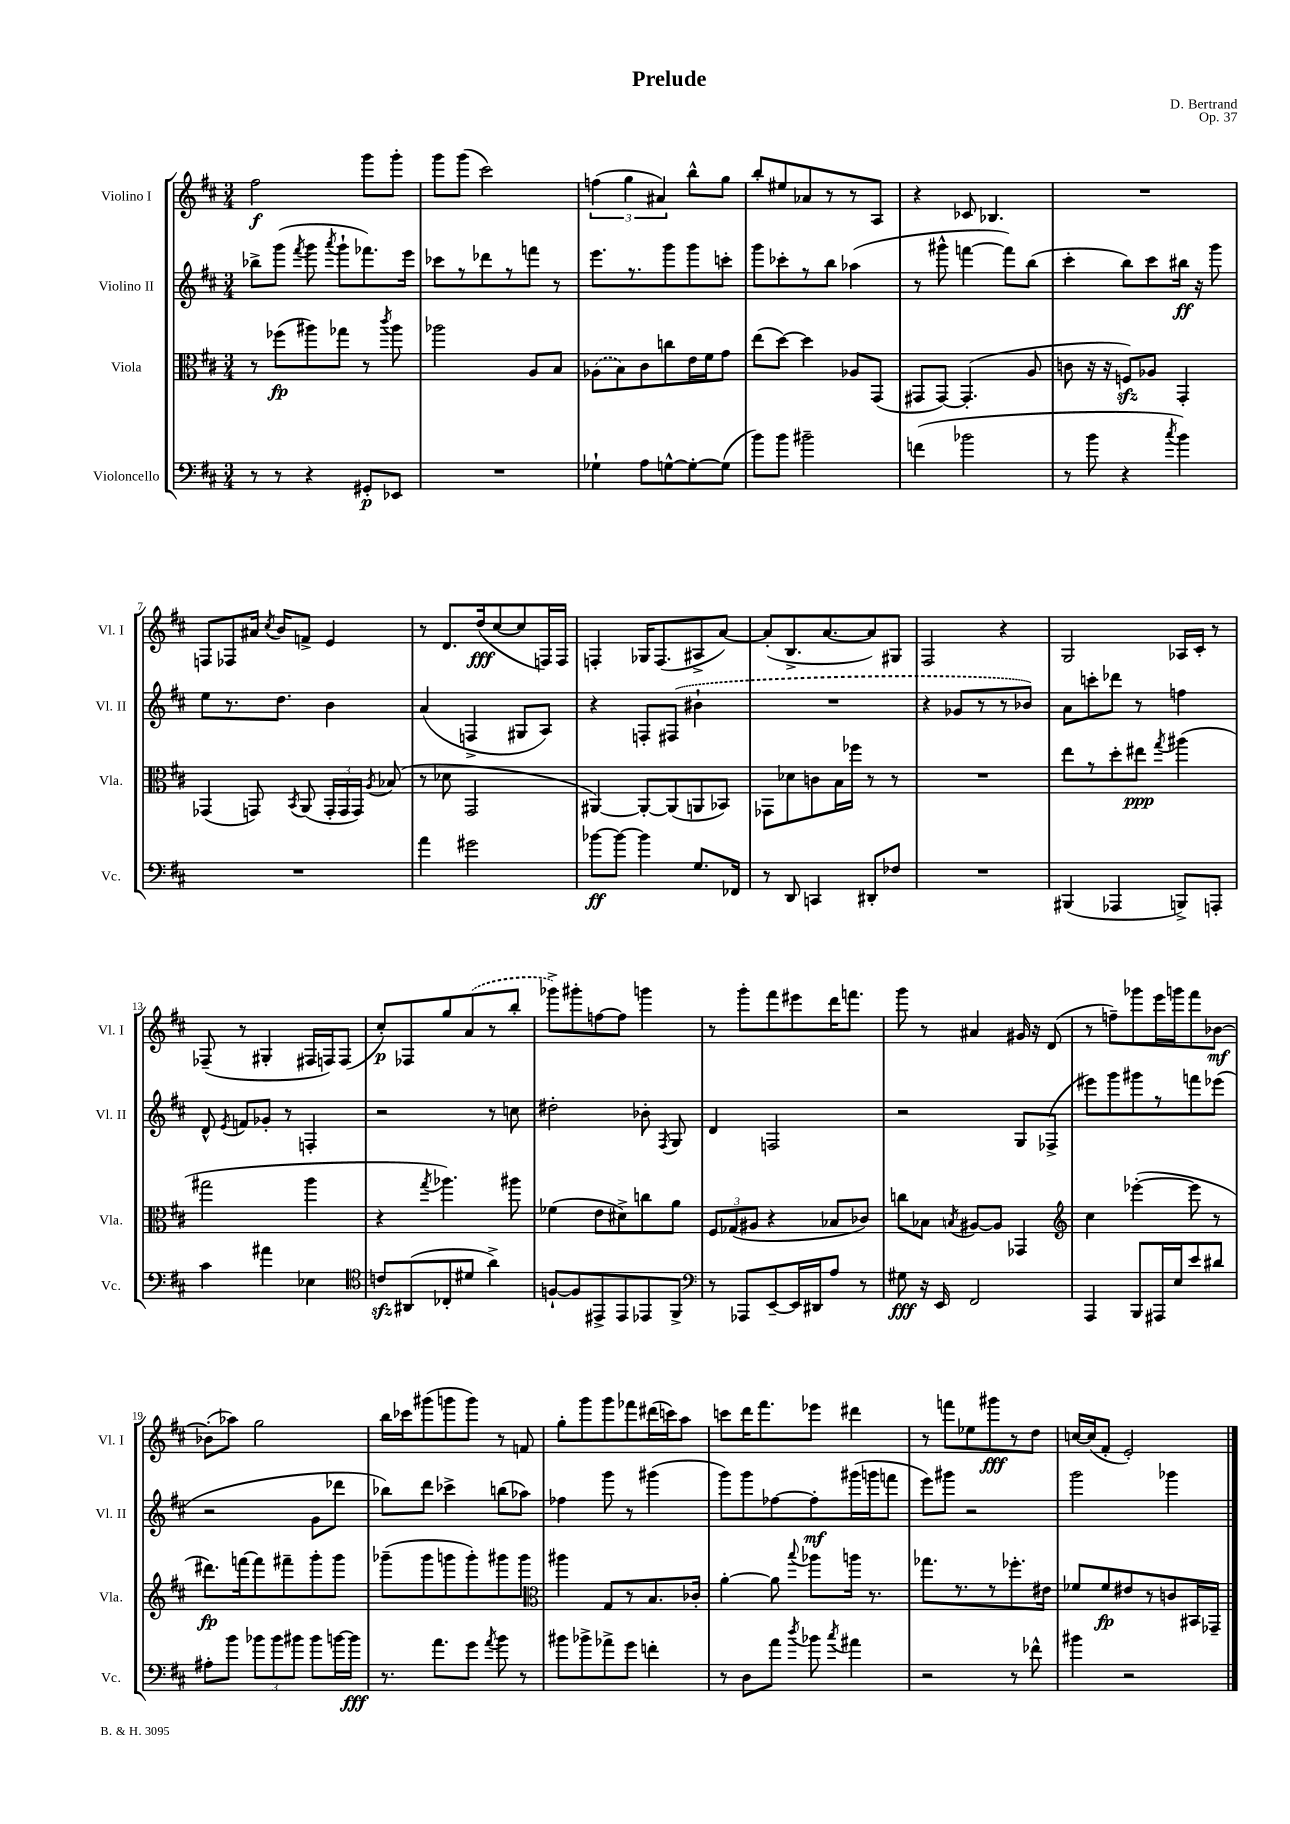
\header { title = "Prelude" composer = "D. Bertrand" opus = "Op. 37" }
<<
\new StaffGroup <<
\new Staff = "s0" \with { instrumentName = "Violino I" shortInstrumentName = "Vl. I" } {
    \clef treble \key d \major \numericTimeSignature \time 3/4
    \autoBeamOff fis''2\f g'''8[ g'''8]-. |
    g'''8[ g'''8]( cis'''2) |
    \tuplet 3/2 { f''4( g''4 ais'4) } b''8[-^ g''8] |
    b''8[-. eis''8 aes'8 r8 r8 a8] |
    r4 ces'8 bes4. |
    R2. |
    f8[ fes8 ais'16] \acciaccatura { cis''8 } b'16[ f'8]-> e'4 |
    r8 d'8.[ d''16\fff( cis''8~ cis''8 f16) f16] |
    f4-. ges16[ f8.( ais8-> a'8]~) |
    a'8[-.( b8.-> a'8.~ a'8) gis8] |
    fis2 r4 |
    g2 aes16[ cis'16]-. r8 |
    fes8--( r8 gis4-. fis16[ f16) f8]( |
    cis''8[-.\p) fes8 g''8 \once \slurDashed a'8( r8 b''8]-. |
    ges'''8[->) gis'''8-. f''8~ f''8] g'''4 |
    r8 g'''8[-. fis'''8 eis'''8 d'''16 f'''8.] |
    g'''8 r8 ais'4 gis'16 r16 d'8( |
    r8 f''8[--) ges'''8 e'''16 g'''16 fis'''8 bes'8]~\mf |
    bes'8[-.( aes''8]) g''2 |
    b''16[ ces'''16 gis'''8( g'''8 g'''8]) r8 f'8 |
    g''8[-. g'''8 g'''8 fes'''8 dis'''16( c'''16) a''8] |
    c'''8[ d'''16 fis'''8. ees'''8] dis'''4 |
    r8 f'''8[ ees''8 gis'''8\fff r8 d''8] |
    c''16[~ c''16( fis'8]-. e'2-.) \bar "|." |
}
\new Staff = "s1" \with { instrumentName = "Violino II" shortInstrumentName = "Vl. II" } {
    \clef treble \key d \major \numericTimeSignature \time 3/4
    \autoBeamOff bes''8[-> g'''8]( \acciaccatura { fis'''8 } g'''8 \acciaccatura { a'''8 } g'''8[-! fes'''8.) e'''16] |
    ces'''8[ r8 des'''8 r8 f'''8] r8 |
    e'''8.[ r8. g'''8 g'''8 c'''8]-. |
    g'''8[ ces'''8-. r8 b''8] aes''4( |
    r8 gis'''8-^ f'''4~ f'''8[) b''8]( |
    cis'''4-. b''8[) cis'''8 bis''16]\ff r16 g'''8 |
    e''8[ r8. d''8.] b'4 |
    a'4( f4-> gis8[ a8]) |
    r4 f8[-. \once \slurDashed fis8]( bis'4-! |
    R2. |
    r4 ges'8[ r8 r8 bes'8]) |
    a'8[ c'''8-. des'''8] r8 f''4 |
    d'8-^ \acciaccatura { e'8 } f'8[ ges'8]-. r8 f4-. |
    r2 r8 c''8 |
    dis''2-. bes'8-. \acciaccatura { fis8 } g8 |
    d'4 f2 |
    r2 g8[ fes8]->( |
    eis'''8[) g'''8 gis'''8 r8 f'''8 ees'''8]( |
    r2 g'8[ des'''8] |
    bes''8[) d'''8] ces'''4-> b''8[( aes''8]) |
    fes''4 g'''8 r8 gis'''4( |
    g'''8[) g'''8 fes''8~ fes''8-.\mf gis'''16( g'''16 f'''8] |
    e'''8[) gis'''8] r2 |
    g'''2 ges'''4 \bar "|." |
}
\new Staff = "s2" \with { instrumentName = "Viola" shortInstrumentName = "Vla." } {
    \clef alto \key d \major \numericTimeSignature \time 3/4
    \autoBeamOff r8 fes''8[\fp( ais''8) ges''8] r8 \acciaccatura { cis'''8 } ais''8 |
    aes''2 a8[ b8] |
    \once \slurDashed aes8[( b8) cis'8 c''8 e'16 fis'16 g'8] |
    e''8[( d''8]~) d''4 aes8[ g,8]( |
    gis,8[ gis,8]~) gis,4.-.( a8 |
    c'8 r16 r16 f8[\sfz) aes8] g,4-. |
    ges,4( g,8) \acciaccatura { b,8 } a,8( \tuplet 3/2 { g,16[-. g,16 g,16]) } \acciaccatura { a8 } bes8( |
    r8 des'8 g,2 |
    ais,4~) ais,8[~-. ais,8( a,8 bes,8]) |
    ges,8[ des'8 c'8 b16 fes''16] r8 r8 |
    R2. |
    e''8[ r8 d''8-. eis''8]\ppp \acciaccatura { g''8 } ais''4( |
    gis''2 a''4 |
    r4 \acciaccatura { g''8 } aes''4.) ais''8 |
    fes'4( e'8[ dis'8->) c''8 a'8] |
    \tuplet 3/2 { fis8[ ges8( ais8] } r4 bes8[ ces'8]) |
    c''8[ bes8] \acciaccatura { b8 } ais8[~ ais8] ges,4 |
    \clef treble cis''4 ees'''4~-.( ees'''8 r8 |
    dis'''8.[\fp) f'''16~ f'''8 fis'''8-- g'''8-. g'''8] |
    ges'''8[--( ges'''8 g'''8 g'''8-.) gis'''8 gis'''8] |
    \clef alto ais''4 g8[ r8 b8. ces'16]-. |
    a'4~-. a'8 \appoggiatura { b''8 } aes''8[ a''16] r8. |
    ges''8.[ r8. r8 fes''8.-. eis'16] |
    fes'8[ fes'8\fp eis'8 r8 c'8 bis,16 ges,16]-- \bar "|." |
}
\new Staff = "s3" \with { instrumentName = "Violoncello" shortInstrumentName = "Vc." } {
    \clef bass \key d \major \numericTimeSignature \time 3/4
    \autoBeamOff r8 r8 r4 gis,8[-.\p ees,8] |
    R2. |
    ges4-! a8[ g8~-^ g8~-. g8]( |
    b'8[) b'8] bis'2-- |
    f'4( bes'2 |
    r8 b'8 r4 \acciaccatura { cis''8 } b'4) |
    R2. |
    a'4 gis'2 |
    bes'8[~\ff bes'8]~ bes'4 g8.[ fes,16] |
    r8 d,8 c,4 dis,8[-. fes8] |
    R2. |
    bis,,4( aes,,4 b,,8[->) a,,8]-. |
    cis'4 ais'4 ees4 |
    \clef tenor c'8[\sfz ais,8( ces8-. dis'8] a'4->) |
    f8[~-! f8 eis,8-> eis,8 ees,8 fis,8]-> |
    \clef bass r8 aes,,8[ e,8~-- e,16 dis,16 a8] r8 |
    gis8\fff r16 e,16 fis,2 |
    a,,4 b,,8[ ais,,16 e16 e'8 dis'8] |
    ais8[-. b'8] \tuplet 3/2 { bes'8[ bes'8 bis'8] } bis'8[ b'16~ b'16]\fff |
    r8. a'8.[ g'8] \acciaccatura { a'8 } b'8 r8 |
    bis'8[ bes'8-> aes'8-> g'8] f'4-. |
    r8 d8[ a'8] \acciaccatura { d''8 } bes'8 \acciaccatura { cis''8 } ais'4 |
    r2 r8 fes'8-^ |
    bis'4 r2 \bar "|." |
}
>>
>>
